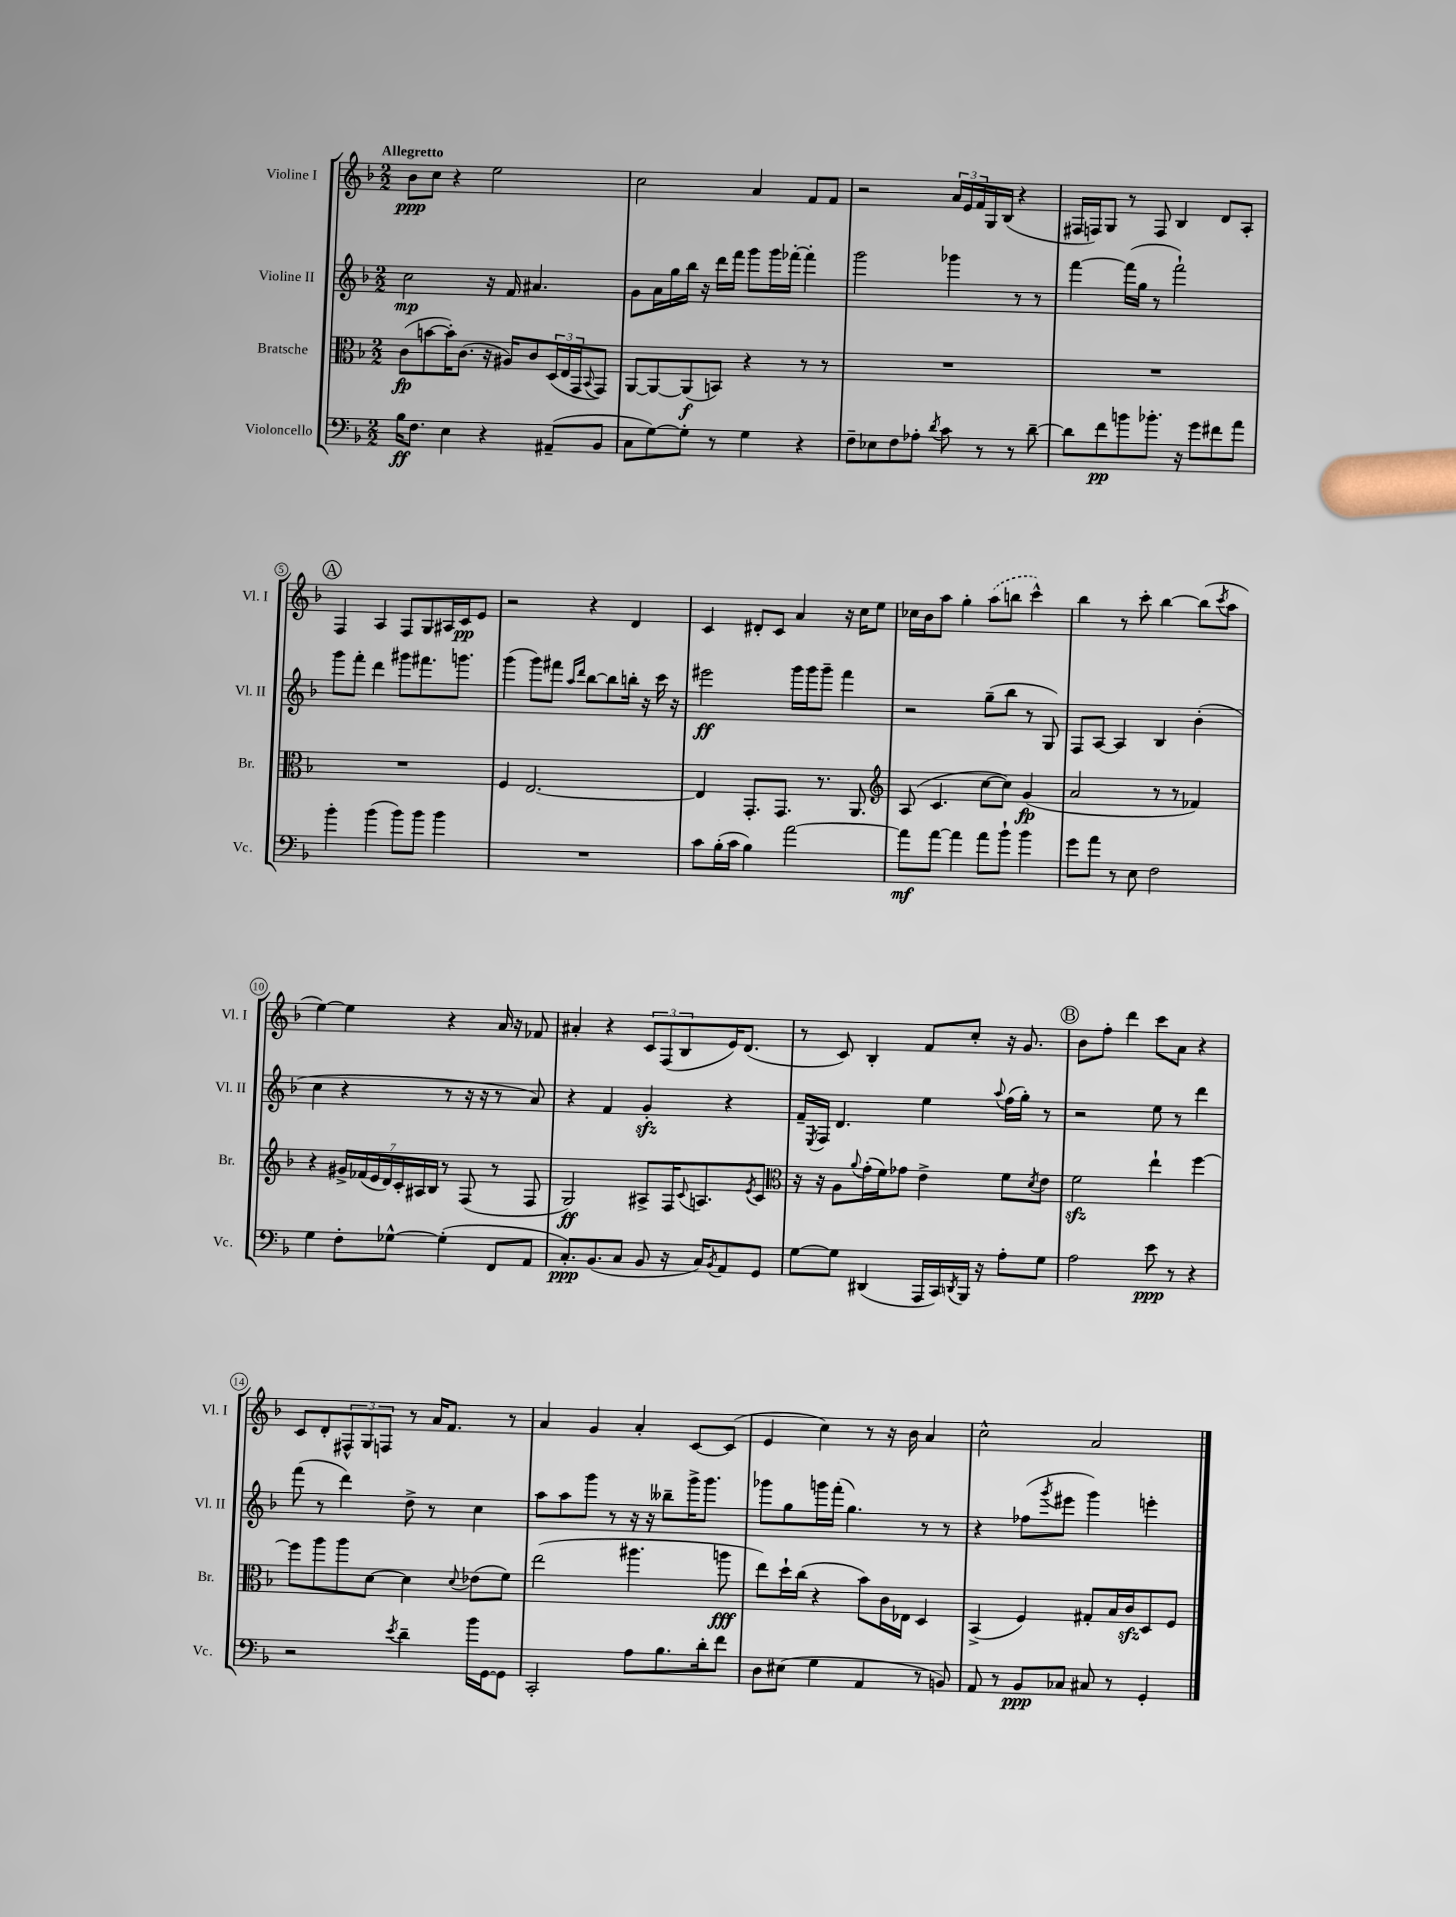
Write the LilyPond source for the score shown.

<<
\new StaffGroup <<
\new Staff = "s0" \with { instrumentName = "Violine I" shortInstrumentName = "Vl. I" } {
    \clef treble \key f \major \numericTimeSignature \time 2/2 \tempo "Allegretto"
    bes'8\ppp c''8 r4 e''2 |
    c''2 a'4 f'8 f'8 |
    r2 \tuplet 3/2 { a'16 e'16 f'16 } g16 bes16( r4 |
    fis16 f16) g8 r8 f8 bes4 d'8 a8-. |
    \mark \markup { \circle "A" } f4 a4 f8 g8 ais16 c'16\pp e'8 |
    r2 r4 d'4 |
    c'4 dis'8-. c'8 a'4 r16 c''16 e''8 |
    ces''16 bes'16 a''8 g''4-. \once \slurDashed a''8( b''8 c'''4-^) |
    bes''4 r8 c'''8-. bes''4~ bes''8( \acciaccatura { c'''8 } a''8 |
    e''4~) e''4 r4 a'16 r16 fes'8 |
    ais'4-. r4 \tuplet 3/2 { c'8 f8( bes8 } e'16) d'8.( |
    r8 c'8) bes4-. f'8 c''8-. r16 g'8. |
    \mark \markup { \circle "B" } bes'8 f''8-. d'''4 c'''8 a'8 r4 |
    c'8 d'8-. \tuplet 3/2 { fis8-^ g8 f8 } r8 a'16 f'8. r8 |
    a'4 g'4 a'4-. c'8~ c'8( |
    e'4 c''4) r8 r16 bes'16 a'4 |
    c''2-^ a'2 \bar "|." |
}
\new Staff = "s1" \with { instrumentName = "Violine II" shortInstrumentName = "Vl. II" } {
    \clef treble \key f \major \numericTimeSignature \time 2/2
    c''2\mp r16 f'16 ais'4. |
    g'8 a'16 g''16 bes''16 r16 d'''16 f'''16 g'''8 g'''16 fes'''16~-. fes'''4-. |
    g'''2 ges'''4 r8 r8 |
    f'''4~ f'''16( g''16 r8 f'''2-!) |
    \mark \markup { \circle "A" } g'''8 f'''8-. d'''4 gis'''8 fis'''8. g'''8. |
    g'''4( g'''8) fis'''8 \grace { a''16 d'''16 } bes''8~ bes''8 b''16-. r16 c'''16 r16 |
    eis'''2\ff g'''16 g'''16 g'''8-- f'''4 |
    r2 g''8--( bes''8 r8 g8) |
    f8 a8~ a4 bes4 bes'4-.( |
    c''4 r4 r8 r16 r16 r8 a'8) |
    r4 f'4 g'4-.\sfz r4 |
    f'16-- \acciaccatura { e8 } f16 d'4. e''4 \appoggiatura { a''8 } f''16( g''16-.) r8 |
    \mark \markup { \circle "B" } r2 e''8 r8 d'''4 |
    f'''8( r8 d'''4) d''8-> r8 c''4 |
    a''8 a''8 g'''8 r8 r16 r16 beses''8-- g'''16-> g'''8. |
    ges'''8 g''8 g'''16 f'''16-.( g''4.) r8 r8 |
    r4 fes''8( \acciaccatura { g'''8 } eis'''8 g'''4) e'''4-. \bar "|." |
}
\new Staff = "s2" \with { instrumentName = "Bratsche" shortInstrumentName = "Br." } {
    \clef alto \key f \major \numericTimeSignature \time 2/2
    c'8\fp( b'8~ b'16-.) c'8.( r16 ais16) c'8 \tuplet 3/2 { d16( e16 g,16 } \appoggiatura { bes,8 } g,8) |
    a,8~ a,8~ a,8\f( b,8) r4 r8 r8 |
    R1 |
    R1 |
    \mark \markup { \circle "A" } R1 |
    f4 e2.~ |
    e4 g,8.-. g,8. r8. a,8. |
    \clef treble a8( c'4. c''8~ c''8) g'4\fp( |
    a'2 r8 r8 fes'4) |
    r4 \tuplet 7/4 { gis'16-> fes'16( e'16 d'16) c'16-. ais16 bes16 } r8 f8( r8 f8 |
    g2\ff) ais8-> f16 \appoggiatura { c'8 } a8. \acciaccatura { e'8 } c'8 |
    \clef alto r16 r16 a8 \appoggiatura { a'8 } g'16-.( f'16) ges'8 e'4-> f'8 \acciaccatura { d'8 } e'8 |
    \mark \markup { \circle "B" } f'2\sfz e''4-! f''4~ |
    f''8 a''8 a''8 d'8~ d'4 \appoggiatura { d'8 } ees'8( f'8) |
    e''2( ais''4. a''8\fff |
    e''8) d''16-! c''16( r4 bes'8) c'16 ees16 d4 |
    bes,4->( f4) gis8-. bes16 c'16\sfz d8 f8 \bar "|." |
}
\new Staff = "s3" \with { instrumentName = "Violoncello" shortInstrumentName = "Vc." } {
    \clef bass \key f \major \numericTimeSignature \time 2/2
    bes16\ff f8. e4 r4 ais,8--( bes,8 |
    c8 g8~) g8-. r8 g4 r4 |
    f8-- ees8 f8 aes8-. \acciaccatura { d'8 } c'8 r8 r8 d'8~-- |
    d'8 f'8\pp b'8 bes'8.-. r16 g'8 fis'8 a'8 |
    \mark \markup { \circle "A" } bes'4-. bes'4( bes'8) bes'8 bes'4 |
    R1 |
    c'8 bes16-.( c'16 bes4) a'2~ |
    a'8\mf a'8~ a'4 a'8 bes'8-! bes'4 |
    g'8 a'8 r8 e8 f2 |
    g4 f8-. ges8~-^ ges4-.( f,8 a,8 |
    c8.-.\ppp) bes,8.( c8 bes,8 r16 c16) \acciaccatura { bes,8 } a,8 g,8 |
    g8~ g8 dis,4( a,,16 c,16) \acciaccatura { d,8 } bes,,16 r16 a8-. g8 |
    \mark \markup { \circle "B" } a2 e'8\ppp r8 r4 |
    r2 \acciaccatura { e'8 } d'4-- bes'16 g,16~ g,8 |
    c,2-. a8 bes8. d'16-. f'8 |
    d8 eis8( g4 a,4 r8 b,8) |
    a,8 r8 bes,8\ppp ces8 cis8 r8 g,4-. \bar "|." |
}
>>
>>
\layout { \context { \Score \override BarNumber.stencil = #(make-stencil-circler 0.1 0.3 ly:text-interface::print) } }
